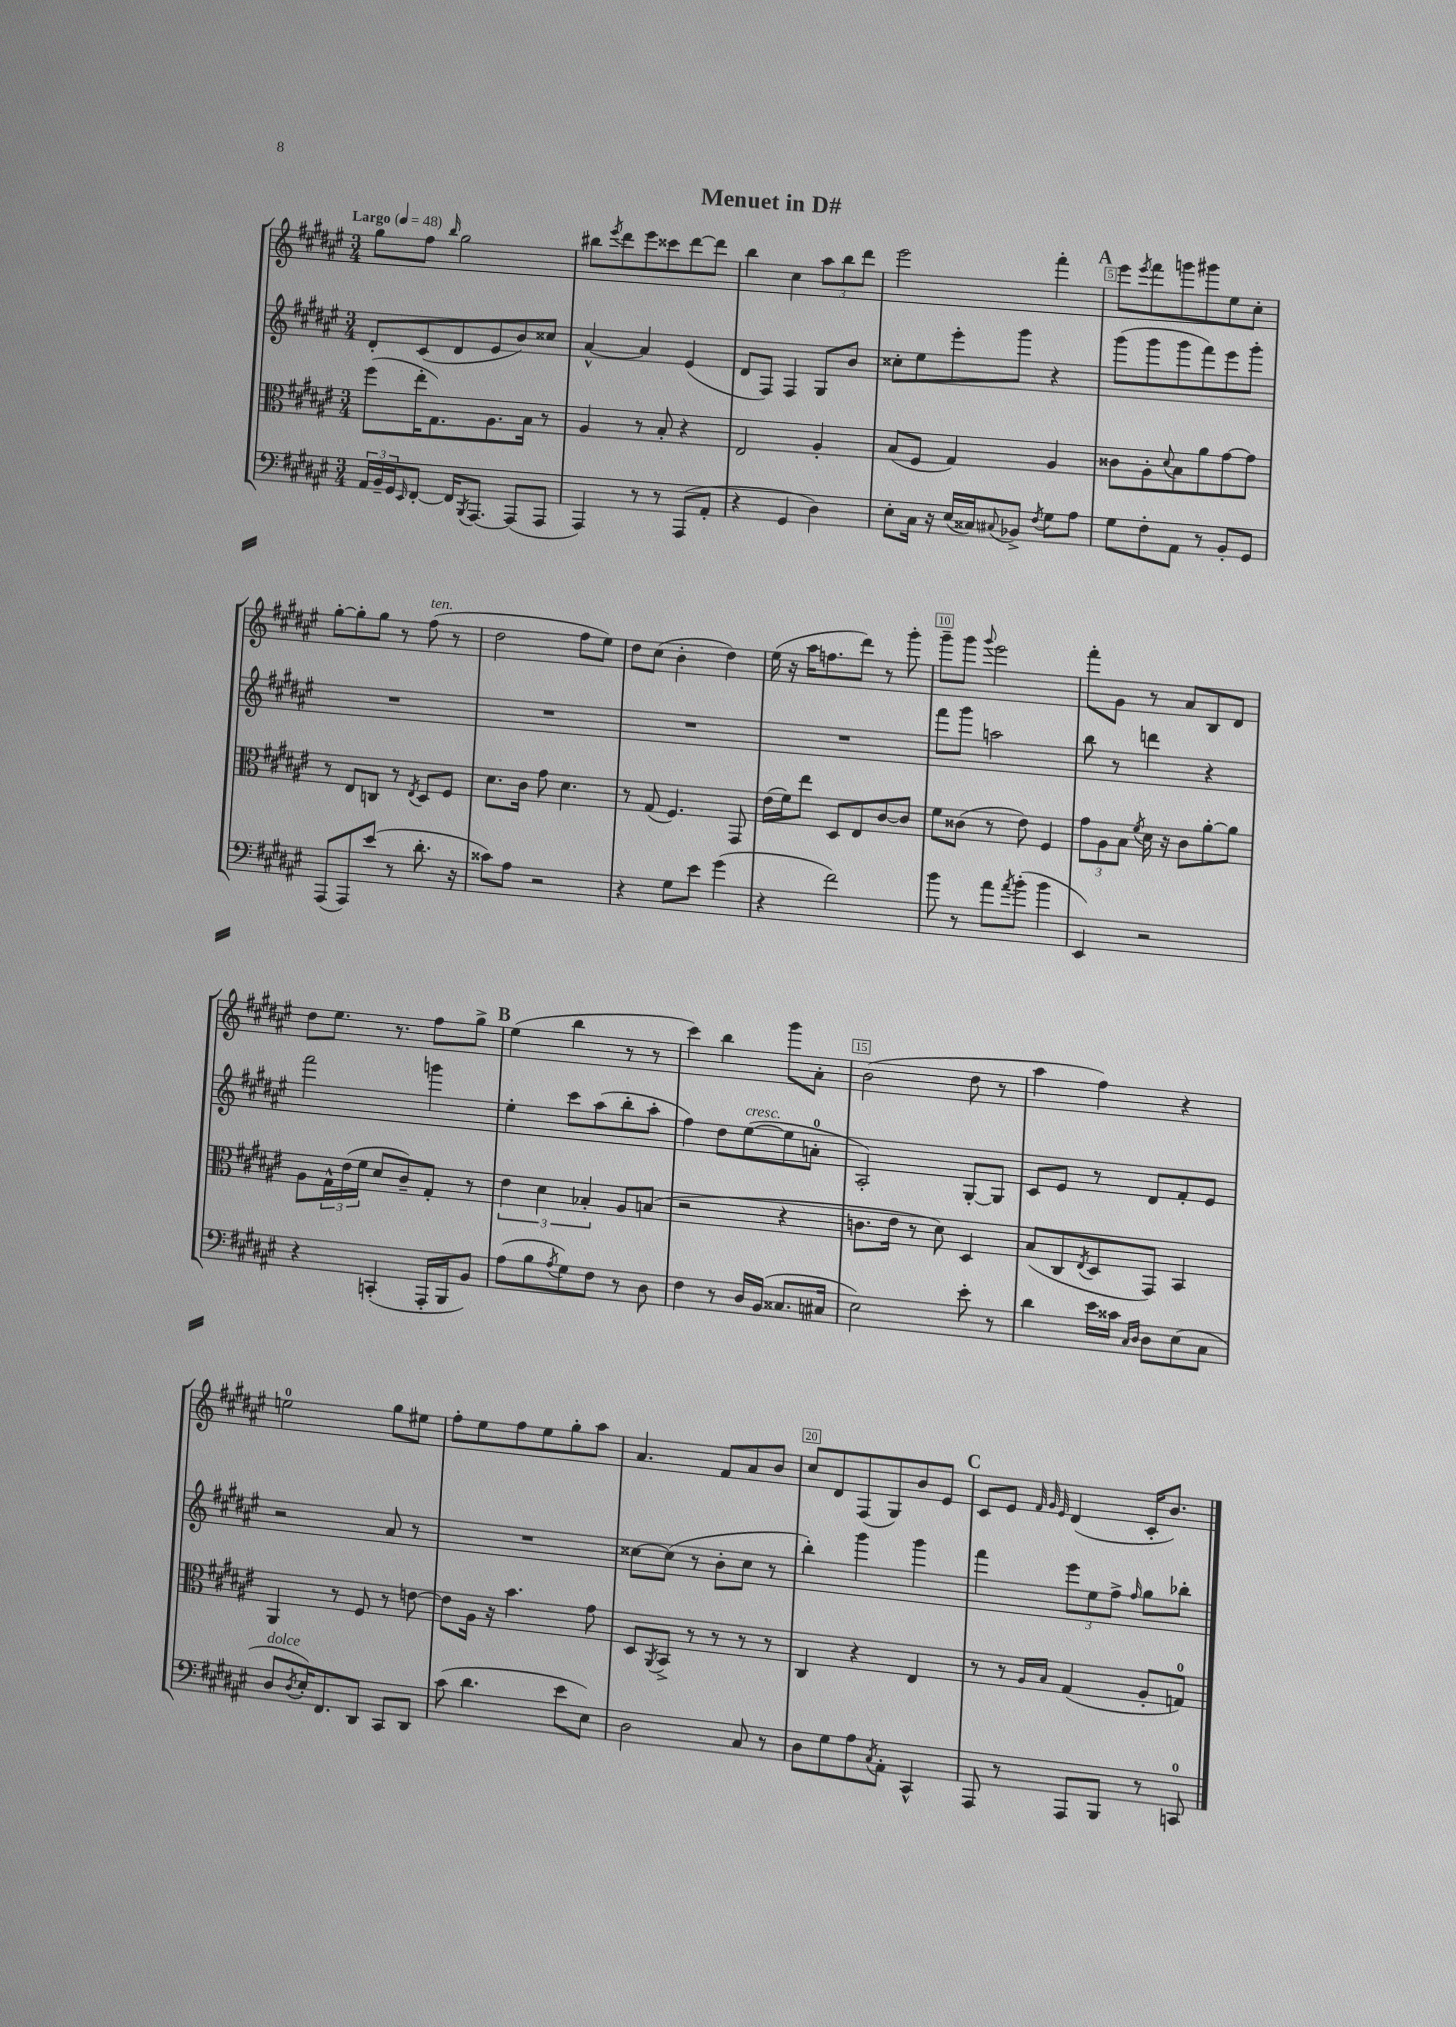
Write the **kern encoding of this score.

**kern	**kern	**kern	**kern
*staff4	*staff3	*staff2	*staff1
*clefF4	*clefC3	*clefG2	*clefG2
*k[f#c#g#d#a#e#]	*k[f#c#g#d#a#e#]	*k[f#c#g#d#a#e#]	*k[f#c#g#d#a#e#]
*M3/4	*M3/4	*M3/4	*M3/4
*MM48	*MM48	*MM48	*MM48
24AA#/LL	(8ff#\L	8d#'/L	8gg#\L
24BB~/	.	.	.
24GG#/J	.	.	.
16qqEE#/	.	.	.
[8FF#'/J	16ee#'\K	(8c#/	8ff#\J
.	8.G#\)	.	.
.	.	.	16qqbb/
16FF#/]LK	.	8d#/	2gg#\
8qBBB/	.	.	.
[8.AAA#/J	.	.	.
.	8.A#\	8e#/	.
(8AAA#/]L	.	8b/)	.
.	16B\Jk	.	.
8AAA#/J	8r	8cc##/J	.
=	=	=	=
4AAA#/)	4A#/	[4a#^^/	8bb#\L
.	.	.	8qeee#/
.	.	.	8ddd#\
8r	8r	4a#/]	8eee#\
8r	8B'/	.	8ccc##\
(8AAA#/L	4r	(4e#/	[8ddd#\
8AA#'/J	.	.	8ddd#\]J
=	=	=	=
4r	2E#/	8d#/L	4bb\
.	.	8F#/J)	.
4GG#/	.	4F#/	4cc#\
4D#\)	4A#'/	8G#/L	12aa#\L
.	.	.	12bb\
.	.	8b/J	.
.	.	.	12ddd#\J
=	=	=	=
8E#'\L	(8B/L	8cc##'\L	2eee#\
16C#\Jk	8F#/J	8ee#\	.
16r	.	.	.
(16E#/LL	4G#/)	8eee#'\	.
16C##/J)	.	.	.
8qqC#/	.	.	.
8BB-^/J	.	8ggg#\J	.
8qF#/	.	.	.
8G#\L	4A#/	4r	4fff#'\
8A#\J	.	.	.
=	=	=	=
8G#\L	8c##\L	(8ggg#\L	8eee#\L
.	.	.	8qeee#/
8F#'\	8A#'\	8ggg#\	8fff#\
.	8qqd#/	.	.
8AA#\J	8B\	8ggg#\	8ggg\
8r	8a#\	8fff#\)	8ggg#\
8BB'/L	[8g#\	8eee#\	8ee#\
8GG#/J	8g#\]J	8ggg#'\J	8cc#'\J
=	=	=	=
(8AAA#/L	8r	2.r	[8gg#'\L
8AAA#/)	8E#/L	.	8gg#'\]
(8e#/J	8C/J	.	8gg#\J
8r	8r	.	8r
.	8qE#/	.	.
8.d#'\	8D#/L	.	(8ff#\
.	8F#/J	.	8r
16r	.	.	.
=	=	=	=
8c##\L)	8.d#\L	2.r	2dd#\
8A#\J	.	.	.
.	16c#\Jk	.	.
2r	8g#\	.	.
.	4.d#\	.	.
.	.	.	8ff#\L
.	.	.	8ee#\J)
=	=	=	=
4r	8r	2.r	8dd#\L
.	(8G#/	.	(8cc#\J
8G#\L	4.F#/)	.	4b'\
8e#\J	.	.	.
(4g#\	.	.	4dd#\)
.	8GG#/	.	.
=	=	=	=
4r	(16e#\LL	2.r	(16ee#\
.	16f#\J)	.	16r
.	8ee#\J	.	16aa#\LK
.	.	.	8.ff\
2f#\)	8D#/L	.	.
.	8E#/	.	8ddd#\J)
.	[8c#/	.	8r
.	8c#/]J	.	8ggg#'\
=	=	=	=
8b\	8f#\L	8fff#\L	8ggg#~\L
8r	(8c##\J	8ggg#\J	8ggg#\J
.	.	.	8qqggg#/
8a#\L	8r	2aa\	2eee#\
8qa#/	.	.	.
(8b'\J	8e#\)	.	.
4b\	4F#/	.	.
=	=	=	=
4EE#/)	12g#\L	8bb\	8fff#'\L
.	12A#\	.	.
.	.	8r	8g#\J
.	12B\J	.	.
.	8qf#/	.	.
2r	16d#\	4ddd\	8r
.	16r	.	.
.	8c#\L	.	8a#/L
.	[8a#'\	4r	8B/
.	8a#\]J	.	8d#/J
=	=	=	=
4r	8A#\L	2fff#\	8dd#\L
.	24G#^^\L	.	8.ee#\J
.	(24e#\	.	.
.	24f#\JJ	.	.
(4CC'/	8d#/L	.	.
.	.	.	8.r
.	8c#~/)	.	.
16AAA#'/LL	8G#'/J	4ggg\	8ff#\L
16BBB/J	.	.	.
8BB/J)	8r	.	8gg#^\J
=	=	=	=
(8A#\L	6e#\	4ee#'\	(4ee#\
8B\	.	.	.
.	6d#\	.	.
8qA#/	.	.	.
8G#\)	.	8ccc#\L	4bb\
.	6B-'/	.	.
8F#\J	.	(8aa#\	.
8r	8A#/L	8bb'\	8r
8D#\	(8B/J	8aa#'\J	8r
=	=	=	=
4F#\	2r	4ff#\)	4ccc#\)
8r	.	8dd#\L	4bb\
16D#/LL	.	([8ee#\	.
(16BB/JJ	.	.	.
8.C##/L	4r	8ee#\]	8ggg#\L
.	.	8a'\J	8a#'\J
16C#/Jk	.	.	.
=	=	=	=
2E#\)	8.c\L	2A#'/)	(2b\
.	16e#\Jk	.	.
.	8r	.	.
.	8d#\)	.	.
8e#'\	4D#/	[8G#'/L	8dd#\
8r	.	8G#/]J	8r
=	=	=	=
4d#\	(8B/L	8c#/L	4aa#\
.	8C#/	8e#/J	.
.	8qE#/	.	.
16e#\LL	8D#/	8r	4ff#\)
16c##\JJ	.	.	.
16qqC#/LL	.	.	.
16qqD#/JJ	.	.	.
8D#\L	8GG#/J)	8d#/L	.
(8E#\	4BB/	8f#'/	4r
8C#\J	.	8e#/J	.
=	=	=	=
8D#/L	4AA#/	2r	2ee\
8qD#/	.	.	.
16E#'/K)	.	.	.
8.FF#/	.	.	.
.	8r	.	.
8DD#/J	8F#/	.	.
8CC#/L	8r	8a#/	8gg#\L
8DD#/J	[8e\	8r	8ee#\J
=	=	=	=
(8c#\	8e\]L	2.r	8ff#'\L
4.d#\	16A#\Jk	.	8ee#\
.	16r	.	.
.	4.b\	.	8ff#\
.	.	.	8ee#\
8e#\L	.	.	8gg#'\
8E#\J)	8g#\	.	8aa#\J
=	=	=	=
2D#\	8D#/L	[8cc##\L	4.a#/
.	8qAA#/	.	.
.	8BB^/J	(8cc##\]J	.
.	8r	8r	.
.	8r	8b'\L	8f#/L
8C#/	8r	8cc##\J	8a#/
8r	8r	8r	8b/J
=	=	=	=
8D#\L	4C#/	4bb'\)	8cc#/L
8G#\	.	.	8d#/
8A#\	4r	4ggg#\	(8F#/
8qC#/	.	.	.
8AA#'\J	.	.	8G#/)
4CC#^^/	4E#/	4ggg#\	8b/
.	.	.	8e#/J
=	=	=	=
8AAA#/	8r	4fff#\	8c#/L
8r	8r	.	8e#/J
.	.	.	32qqf#/
.	16qqA#/LL	.	32qqg#/
.	16qqB/JJ	.	32qqe#/
8AAA#/L	(4G#/	12eee#\L	(4d#/
.	.	12ee#\	.
8BBB/J	.	.	.
.	.	12ff#^\J	.
.	.	16qqff#/	.
8r	8A#'/L	8gg#\L	16c#'/LK
.	.	.	8.b/J)
8CC/	8G/J)	8bb-'\J	.
==	==	==	==
*-	*-	*-	*-
